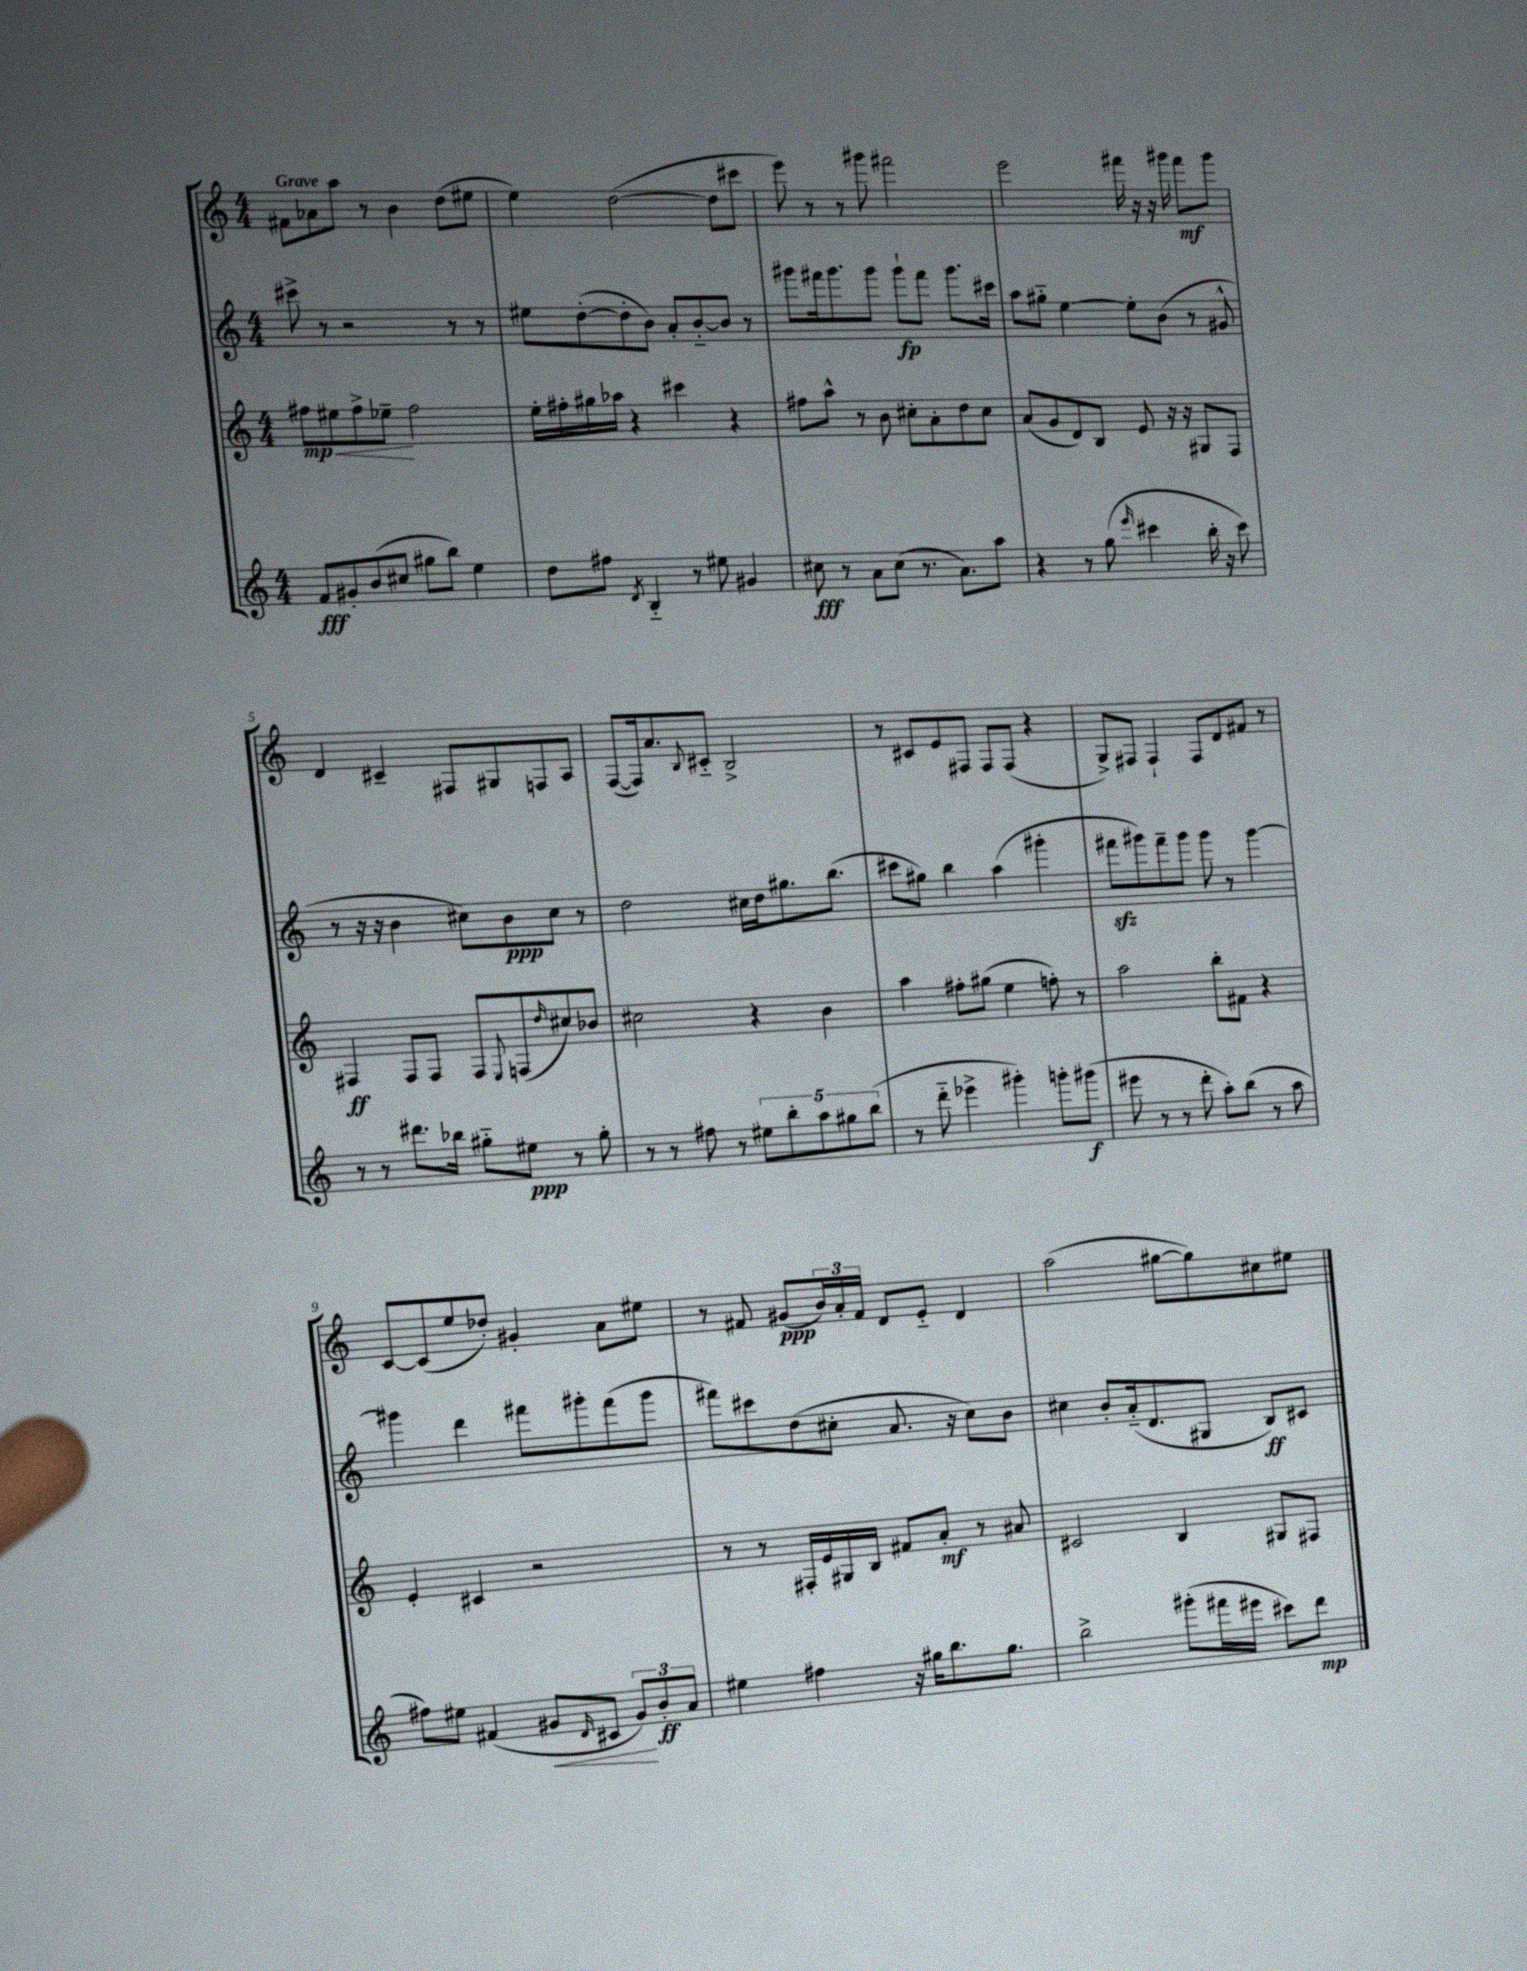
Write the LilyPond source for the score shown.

<<
\new StaffGroup <<
\new Staff = "s0" {
    \clef treble \key c \major \numericTimeSignature \time 4/4 \tempo "Grave"
    fis'8 aes'8 a''8 r8 b'4 d''8( eis''8 |
    e''4) d''2~( d''8 cis'''8 |
    e'''8) r8 r8 gis'''8 fis'''2 |
    e'''2 fis'''16 r16 r16 gis'''16 fis'''8\mf gis'''8 |
    d'4 cis'4-- fis8 gis8 f8 a8 |
    f8~( f16) a'8. \appoggiatura { b8 } cis'8-_ b2-> |
    r8 cis'8 e'8 fis8 fis8 fis8( r4 |
    g8->) fis8 fis4-! fis8 d'8 fis'8 r8 |
    c'8~ c'8( e''8 des''8-.) gis'4-. a'8 eis''8 |
    r8 fis'8 gis'8\ppp( \tuplet 3/2 { b'16) a'16-. fis'16 } d'8 e'8-_ d'4 |
    a''2( gis''8~ gis''8) cis''8 eis''8 \bar "|." |
}
\new Staff = "s1" {
    \clef treble \key c \major \numericTimeSignature \time 4/4
    cis'''8-> r8 r2 r8 r8 |
    eis''8 d''8~-.( d''8-. b'8) a'8-. b'8~-_ b'8 r8 |
    gis'''8 fis'''16 gis'''8. gis'''8 gis'''8-!\fp fis'''8 gis'''8. cis'''16 |
    a''8 gis''8-_ e''4~ e''8-. b'8( r8 gis'8-^ |
    r8 r16 r16 b'4 cis''8) b'8\ppp cis''8 r8 |
    d''2 cis''16 d''16 gis''8. b''8.( |
    cis'''8 gis''8) b''4 a''4( gis'''4-. |
    fis'''8\sfz gis'''8) fis'''8-- gis'''8 gis'''8 r8 gis'''4~ |
    gis'''4 d'''4 fis'''8 gis'''8-. fis'''8( gis'''8 |
    fis'''8) cis'''8 d''8( cis''8-. a'8. r16 cis''8) b'8 |
    cis''4 b'8-. a'16-_( d'8. gis8 b8\ff) cis'8 \bar "|." |
}
\new Staff = "s2" {
    \clef treble \key c \major \numericTimeSignature \time 4/4
    fis''8\mp\< eis''8 fis''8-> ees''8--\! fis''2 |
    e''16-. fis''16-. gis''16 aes''16 r4 cis'''4 r4 |
    fis''8 a''8-^ r8 b'8 cis''8-. a'8-. d''8 cis''8 |
    a'8( g'8 d'8) b8 e'8 r16 r16 gis8 f8 |
    fis4\ff fis8 fis8 fis8 \appoggiatura { e8 } f8( \grace { d''16 } cis''8) bes'8 |
    cis''2 r4 b'4 |
    a''4 fis''8-. gis''8( e''4 f''8-.) r8 |
    a''2 b''8-. fis'8 r4 |
    e'4-. cis'4 r2 |
    r8 r8 fis16-. e'16 gis16 b16 fis'8 a'8-.\mf r8 ais'8 |
    cis'2 b4 gis8 fis8 \bar "|." |
}
\new Staff = "s3" {
    \clef treble \key c \major \numericTimeSignature \time 4/4
    f'8\fff gis'8-. b'8( cis''8 gis''8 b''8) e''4 |
    d''8 fis''8 \acciaccatura { d'8 } b4-_ r8 eis''8 gis'4 |
    cis''8\fff r8 a'8 cis''8( r8. a'8.) a''8 |
    r4 r8 g''8( \grace { e'''16 } cis'''4 b''16-. r16 cis'''8) |
    r8 r8 dis'''8. bes''16 gis''8-_ eis''8\ppp r8 gis''8-. |
    r8 r8 fis''8 r8 \tuplet 5/4 { eis''8 b''8-. a''8 gis''8 b''8( } |
    r8 d'''8-_ ees'''4-> gis'''4-.) g'''8-. gis'''8\f( |
    eis'''8 r8 r8 d'''8-. a''8-.) b''8( r8 a''8 |
    fis''8) eis''8 fis'4( gis'8\< \grace { d'16 } cis'8 \tuplet 3/2 { gis'8\!) b'8-.\ff a'8 } |
    eis''4 fis''4 r16 gis''16 b''8. gis''8. |
    b''2-> gis'''8-.( fis'''16 eis'''16 cis'''8) d'''8\mp \bar "|." |
}
>>
>>
